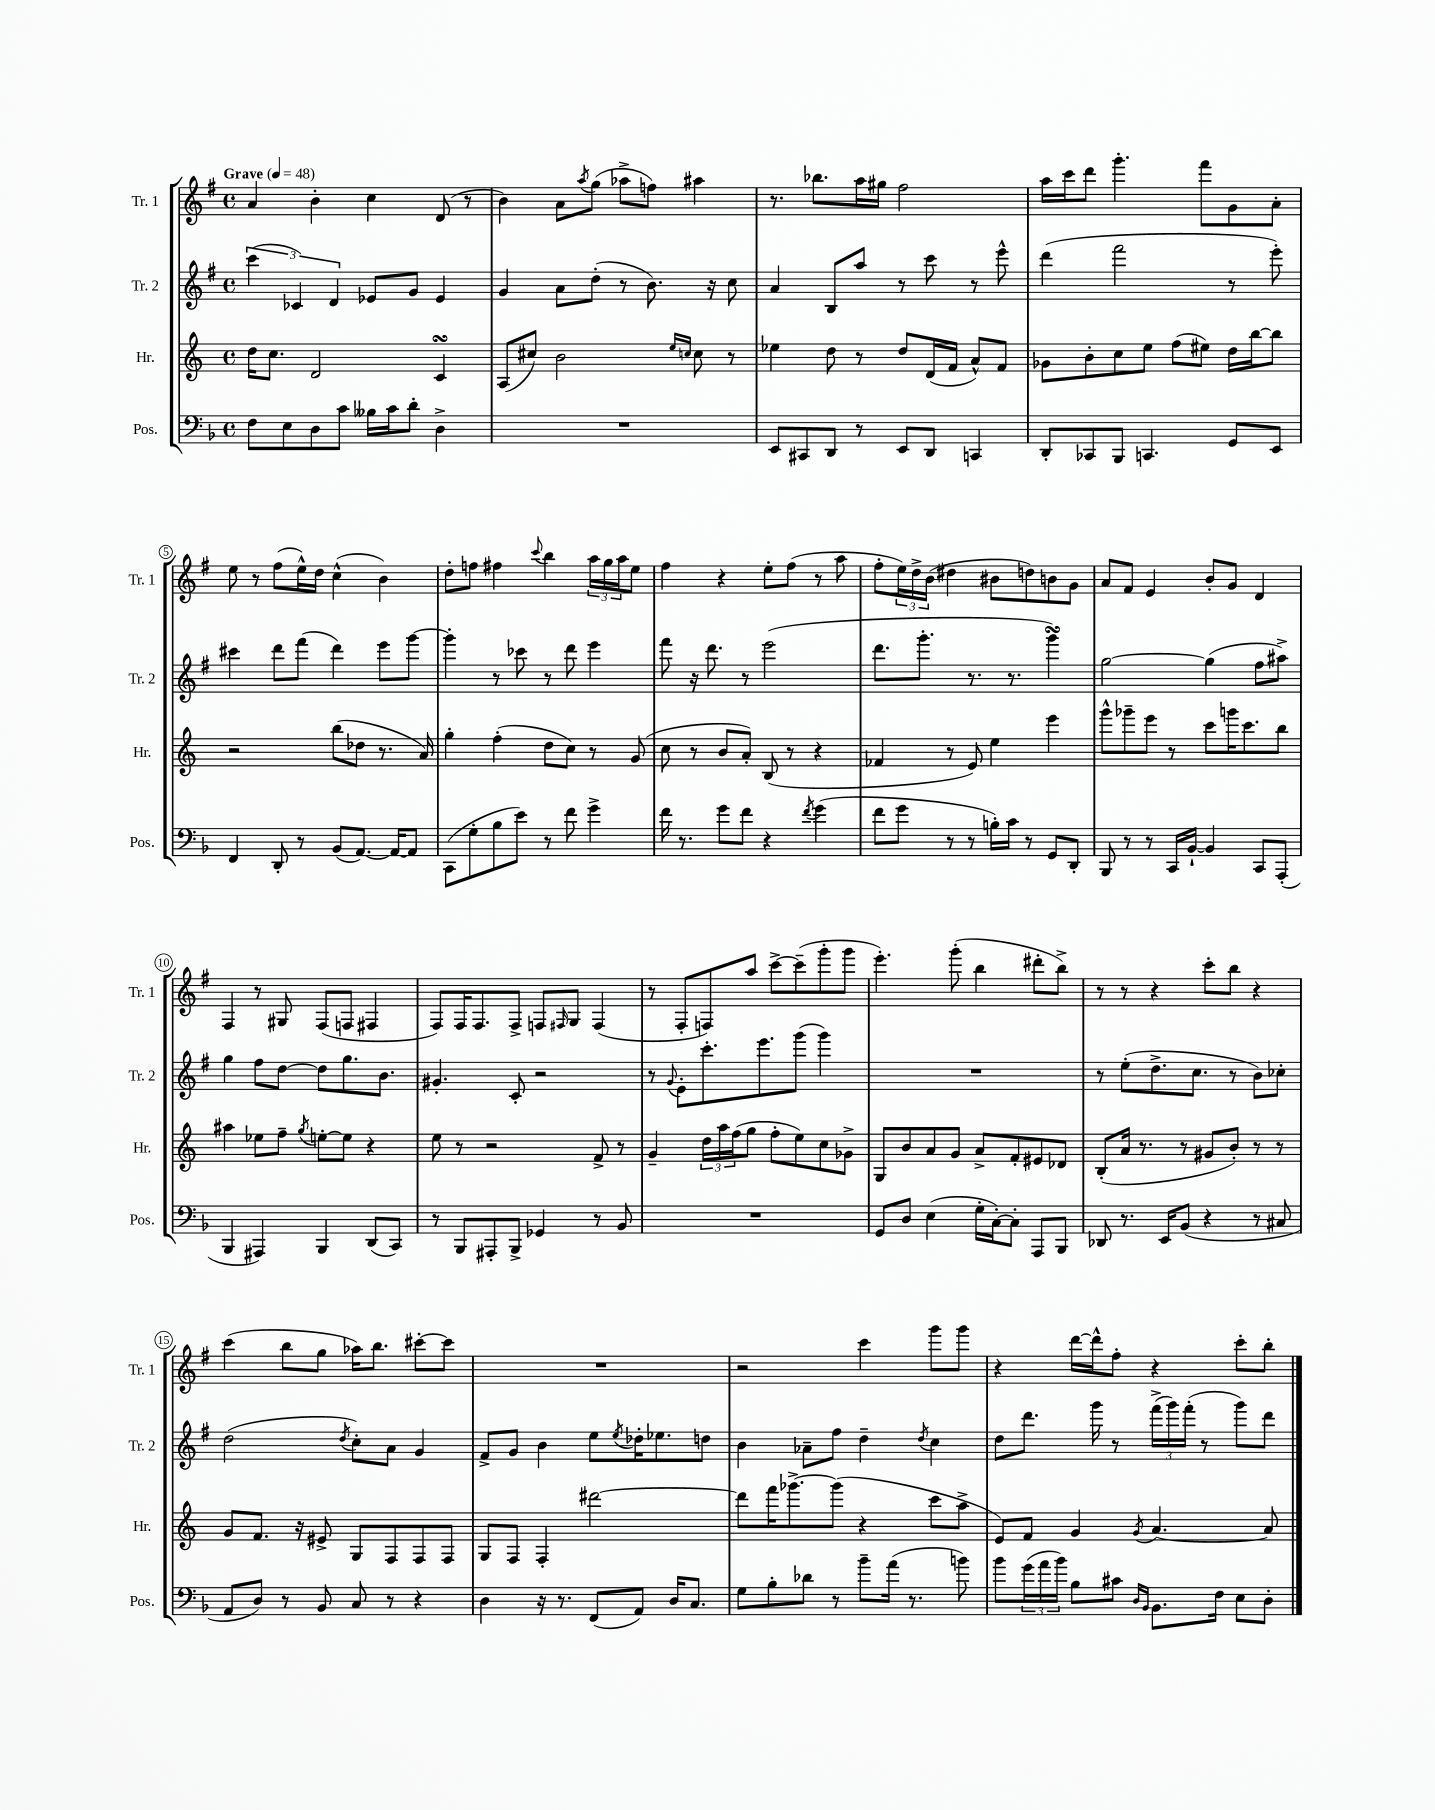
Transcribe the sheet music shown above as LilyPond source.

<<
\new StaffGroup <<
\new Staff = "s0" \with { instrumentName = "Tr. 1" shortInstrumentName = "Tr. 1" } {
    \clef treble \key g \major \defaultTimeSignature \time 4/4 \tempo "Grave" 4 = 48
    a'4 b'4-. c''4 d'8( r8 |
    b'4) a'8 \acciaccatura { a''8 } g''8( aes''8-> f''8) ais''4 |
    r8. bes''8. a''16 gis''16 fis''2 |
    a''16 c'''16 d'''8 g'''4.-. fis'''8 g'8 a'8-. |
    e''8 r8 fis''8( e''16-^) d''16 c''4-^( b'4) |
    d''8-. f''8 fis''4 \appoggiatura { c'''8 } b''4 \tuplet 3/2 { a''16 g''16 a''16 } e''8 |
    fis''4 r4 e''8-. fis''8( r8 a''8 |
    fis''8-. \tuplet 3/2 { e''16) d''16-> b'16( } dis''4 bis'8 d''8) b'8 g'8 |
    a'8 fis'8 e'4 b'8-. g'8 d'4 |
    fis4 r8 gis8 fis8( f8 fis4 |
    fis8) fis16 fis8. fis8-> f8 \grace { fis16 } g8 fis4( |
    r8 fis8-. f8) a''8 c'''8~-> c'''8--( g'''8-. g'''8 |
    e'''4.-.) g'''8-.( b''4 dis'''8-. b''8->) |
    r8 r8 r4 c'''8-. b''8 r4 |
    c'''4( b''8 g''8 aes''16) b''8. cis'''8~-. cis'''8 |
    R1 |
    r2 c'''4 g'''8 g'''8 |
    r4 d'''16~ d'''16-^ fis''8-. r4 c'''8-. b''8-. \bar "|." |
}
\new Staff = "s1" \with { instrumentName = "Tr. 2" shortInstrumentName = "Tr. 2" } {
    \clef treble \key g \major \defaultTimeSignature \time 4/4
    \tuplet 3/2 { c'''4( ces'4) d'4 } ees'8 g'8 ees'4 |
    g'4 a'8 d''8-.( r8 b'8.) r16 c''8 |
    a'4 b8 a''8 r8 c'''8 r8 e'''8-^ |
    d'''4( fis'''2 r8 e'''8-.) |
    cis'''4 d'''8 fis'''8( d'''4) e'''8 g'''8~ |
    g'''4-. r8 ces'''8 r8 d'''8 e'''4 |
    fis'''8 r16 d'''8. r8 e'''2( |
    d'''8. g'''8.-. r8. r8. g'''4\turn) |
    g''2~ g''4( fis''8 ais''8->) |
    g''4 fis''8 d''8~ d''8 g''8. b'8. |
    gis'4.-. c'8-. r2 |
    r8 \appoggiatura { g'8 } e'8-. c'''8.-. e'''8. g'''8( g'''4) |
    R1 |
    r8 e''8-.( d''8.-> c''8. r8 b'8) ces''8-. |
    d''2( \acciaccatura { d''8 } c''8-.) a'8 g'4 |
    fis'8-> g'8 b'4 e''8 \acciaccatura { e''8 } des''16-. ees''8. d''8 |
    b'4 aes'8-- fis''8 d''4-- \acciaccatura { d''8 } c''4 |
    d''8 d'''8. g'''16 r8 \tuplet 3/2 { fis'''16->( g'''16) fis'''16-.( } r8 g'''8) d'''8 \bar "|." |
}
\new Staff = "s2" \with { instrumentName = "Hr." shortInstrumentName = "Hr." } {
    \clef treble \key c \major \defaultTimeSignature \time 4/4
    d''16 c''8. d'2 c'4\turn |
    a8( cis''8) b'2 \grace { e''16 c''16 } c''8 r8 |
    ees''4 d''8 r8 d''8 d'16( f'16 a'8-^) f'8 |
    ges'8 b'8-. c''8 e''8 f''8( eis''8) d''16 b''16~ b''8 |
    r2 b''8( des''8 r8. a'16) |
    g''4-. f''4-.( d''8 c''8) r8 g'8( |
    c''8 r8 b'8 a'8-.) b8( r8 r4 |
    fes'4 r8 e'8) e''4 e'''4 |
    g'''8-^ ges'''8-- e'''8 r8 c'''8 g'''16 c'''8. b''8 |
    ais''4 ees''8 f''8-- \acciaccatura { g''8 } e''8~-. e''8 r4 |
    e''8 r8 r2 f'8-> r8 |
    g'4-- \tuplet 3/2 { d''16 a''16 f''16( } g''8 f''8-. e''8) c''8 ges'8-> |
    g8 b'8 a'8 g'8 a'8-> f'8-. eis'8 des'8 |
    b8-.( a'16 r8. r8 gis'8 b'8-.) r8 r8 |
    g'8 f'8. r16 eis'8-> g8 f8 f8 f8 |
    g8 f8 f4-. dis'''2~ |
    dis'''8 f'''16 ges'''8.~-> ges'''8( r4 c'''8 a''8-> |
    e'8) f'8 g'4 \acciaccatura { g'8 } a'4.~ a'8 \bar "|." |
}
\new Staff = "s3" \with { instrumentName = "Pos." shortInstrumentName = "Pos." } {
    \clef bass \key f \major \defaultTimeSignature \time 4/4
    f8 e8 d8 c'8 beses16 c'16 d'8-. d4-> |
    R1 |
    e,8 cis,8 d,8 r8 e,8 d,8 c,4 |
    d,8-. ces,8 bes,,8 c,4. g,8 e,8 |
    f,4 d,8-. r8 bes,8( a,8.~) a,16~ a,8 |
    c,8( g8-. bes8 e'8) r8 f'8 g'4-> |
    f'16 r8. g'8 f'8 r4 \acciaccatura { f'8 } g'4( |
    f'8 g'8 r8 r8 b16-.) c'16 r8 g,8 d,8-. |
    bes,,8 r8 r8 c,16 bes,16~-! bes,4 c,8 a,,8-.( |
    bes,,4 ais,,4) bes,,4 d,8( c,8) |
    r8 bes,,8 ais,,8-. bes,,8-> ges,4 r8 bes,8 |
    R1 |
    g,8 d8 e4( g16-. c16~-.) c8-. a,,8 bes,,8 |
    des,8 r8. e,16 bes,8( r4 r8 cis8 |
    a,8 d8) r8 bes,8 c8 r8 r4 |
    d4 r16 r8. f,8( a,8) d16 c8. |
    g8 bes8-. des'8 r8 bes'8-- a'16( r8. b'8) |
    bes'8 \tuplet 3/2 { g'16( a'16 bes'16) } bes8 cis'8 \grace { d16 bes,16 } bes,8. f16 e8 d8-. \bar "|." |
}
>>
>>
\layout { \context { \Score \override BarNumber.stencil = #(make-stencil-circler 0.1 0.3 ly:text-interface::print) } }
